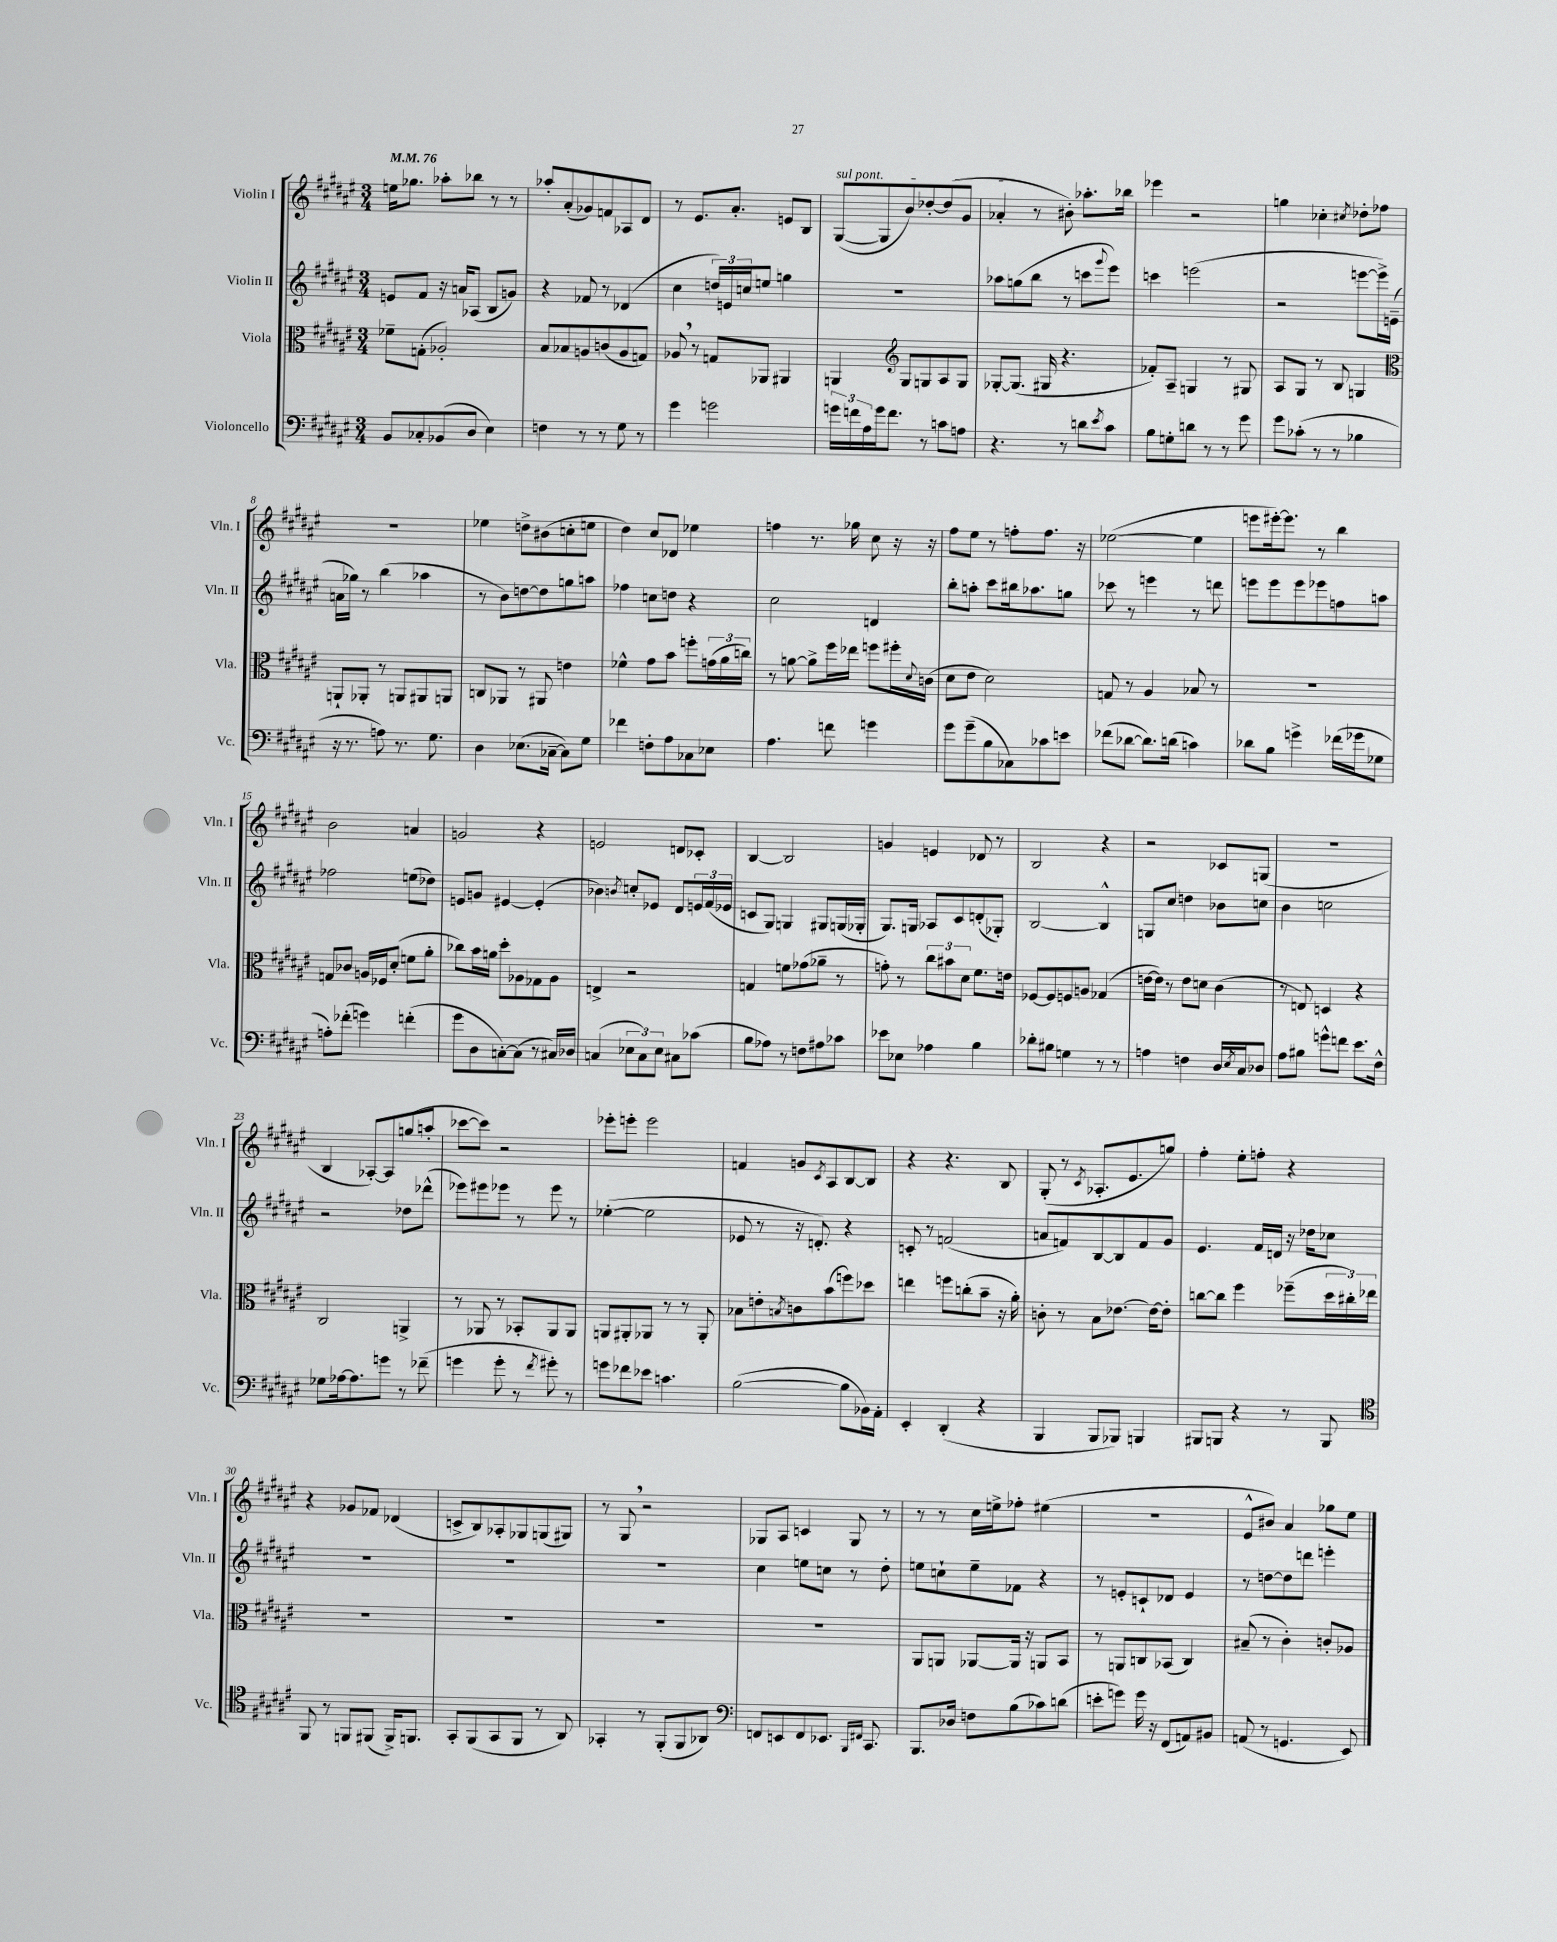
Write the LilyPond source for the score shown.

<<
\new StaffGroup <<
\new Staff = "s0" \with { instrumentName = "Violin I" shortInstrumentName = "Vln. I" } {
    \clef treble \key fis \major \numericTimeSignature \time 3/4 \tempo 4 = 76
    e''16 ges''8. aes''8-. bes''8 r8 r8 |
    aes''8-. ais'8-.( ges'8) f'8 aes8 dis'8 |
    r8 eis'8. ais'8.-. e'8 b8 |
    \once \override TextSpanner.bound-details.left.text = \markup { \italic "sul pont." } gis8~\startTextSpan( gis8 b'8) des''8~-. des''8( gis'8 |
    aes'4-.\stopTextSpan r8 bis'8-.) aes''8.-. bes''16 |
    ees'''4 r2 |
    g''4 ces''4-. \acciaccatura { cis''8 } des''8-. fes''8 |
    R2. |
    ees''4 d''8-> bis'8( c''8-. e''8 |
    dis''4) cis''8 des'8 ees''4 |
    f''4 r8. ges''16 cis''8 r16 r16 |
    fis''8 eis''8 r8 f''8-. f''8. r16 |
    ees''2~( ees''4 |
    e'''8 eis'''16~-.) eis'''8. r8 b''4 |
    b'2 a'4 |
    g'2 r4 |
    e'2 d'8 ces'8-. |
    b4~ b2 |
    g'4 e'4 des'8 r8 |
    b2 r4 |
    r2 ces'8 g8( |
    R2. |
    b4 aes8~-.) aes8 g''8( a''8-. |
    ces'''8~ ces'''8) r2 |
    ees'''8-. e'''8-. e'''2 |
    f'4 g'8 \acciaccatura { cis'8 } ais8 b8~ b8 |
    r4 r4. b8 |
    gis8-.( r8 \acciaccatura { cis'8 } aes8.-. eis'8. g''8) |
    fis''4-. eis''8-. f''8-. r4 |
    r4 ges'8 fes'8 des'4( |
    c'8-> b8) aes8-. ges8 g8( gis8) |
    r8 gis8 \breathe r2 |
    ges8 ais8 c'4 ges8 r8 |
    r8 r8 cis''16 e''16-> fes''8-. eis''4( |
    R2. |
    eis'8-^ bis'8) ais'4 ges''8 eis''8 \bar "|." |
}
\new Staff = "s1" \with { instrumentName = "Violin II" shortInstrumentName = "Vln. II" } {
    \clef treble \key fis \major \numericTimeSignature \time 3/4
    e'8 fis'8 r16 a'16 aes8( b8 g'8) |
    r4 fes'8 r8 des'4( |
    cis''4 \tuplet 3/2 { d''16) e'16 c''16 } e''8 g''4 |
    R2. |
    aes''8 g''8( b''8 r8 c'''8 \appoggiatura { gis'''8 } eis'''8) |
    c'''4 e'''2( |
    r2 e'''8~ e'''16->) e'16--( |
    a'16 ges''16) r8 b''4( aes''4 |
    r8 b'8) d''8~ d''8 g''8 a''8 |
    fes''4 c''8 d''8 r4 |
    cis''2 d'4 |
    b''8-. a''8-. cis'''8 bis''16 aes''8. g''8 |
    ces'''8 r8 e'''4 r8 d'''8 |
    e'''8 e'''8 e'''8 ees'''8 f''8 a''8 |
    fes''2 e''8( des''8) |
    e'8 g'8 eis'4~ eis'4-.( |
    bes'4) \acciaccatura { b'8 } c''8-. ees'8 dis'8 \tuplet 3/2 { e'16 fis'16( ees'16 } |
    c'8 gis8) g4 gis8 g16( ges16-. |
    gis8.) g16 aes8 cis'8 d'8-.( ges8-.) |
    b2~ b4-^ |
    g8 cis''8 d''4 bes'8 c''8 |
    b'4 c''2 |
    r2 des''8 des'''8-^( |
    ees'''8) eis'''8 ees'''8 r8 ees'''8 r8 |
    ees''4~-.( ees''2 |
    ees'8 r8 r16 d'8.-.) r4 |
    c'8-. r8 f'2( |
    a'8 f'8) b8~ b8 f'8 gis'8 |
    eis'4. fis'16 d'16 r16 des''16 ces''8 |
    R2. |
    R2. |
    R2. |
    cis''4 e''8 c''8 r8 dis''8-. |
    e''8 c''8-! e''8-- fes'8 r4 |
    r8 e'8-. c'8-! des'8 e'4 |
    r8 d''8~ d''8 d'''8 e'''4-. \bar "|." |
}
\new Staff = "s2" \with { instrumentName = "Viola" shortInstrumentName = "Vla." } {
    \clef alto \key fis \major \numericTimeSignature \time 3/4
    fes'8-- g8-.( aes2-.) |
    b8 bes8 a8 c'8( a8 g8) |
    aes8 \breathe r8 g8 aes,8 ais,4 |
    a,4 \clef treble gis8 g8 ais8 g8 |
    ges8~-. ges8.( gis16 r4. |
    fes'8-.) ais8-- g4 r8 gis8 |
    ais8 gis8 r8 b8 g4 |
    \clef alto a,8-! aes,8-. r8 a,8 ais,8 a,8 |
    c8 aes,8 r8 ais,8 e'4 |
    fes'4-^ gis'8 b'8 f''8-. \tuplet 3/2 { g'16( ais'16 c''16) } |
    r8 a'8~ a'8-> fis''16 ees''16 f''8 fis''16-. \appoggiatura { dis'8 } c'16( |
    dis'8 eis'8 dis'2) |
    g8 r8 ais4 bes8 r8 |
    R2. |
    g8 ces'8 a16 fes16 dis'8-.( f'8 ais'8-. |
    ces''8) b'16 a'16 dis''8-. aes8 ges8 aes8 |
    e4-> r2 |
    g4 f'8 ges'8( aes'8-- r8 |
    g'8-.) r8 \tuplet 3/2 { cis''8 bis'8 dis'8 } fis'8. e'16 |
    fes8~ fes8 f8 a8 ges4( |
    e'16~ e'16) r8 e'8 d'8 cis'4( |
    r8 e8) d4 r4 |
    cis2 a,4-> |
    r8 aes,8 r8 bes,8-. aes,8 aes,8 |
    a,8 ais,8-. aes,8 r8 r8 aes,8-. |
    bes8 e'8-. \acciaccatura { b8 } c'8 b'8( f''8) des''8 |
    e''4 f''8 c''8-.( b'8-- r16 ais'16-.) |
    c'8-. r8 b8 ees'8.~ ees'16~ ees'8-. |
    c''8~ c''8 fis''4 fes''8--( \tuplet 3/2 { dis''16 cis''16-.) ees''16 } |
    R2. |
    R2. |
    R2. |
    R2. |
    ais,8 a,8 aes,8~ aes,16 r16 a,8 b,8 |
    r8 a,8 c8 bes,8( c4) |
    bis8--( r8 cis'4-.) c'8-. aes8 \bar "|." |
}
\new Staff = "s3" \with { instrumentName = "Violoncello" shortInstrumentName = "Vc." } {
    \clef bass \key fis \major \numericTimeSignature \time 3/4
    b,8 ces8-. bes,8( dis8 eis4) |
    f4 r8 r8 gis8 r8 |
    gis'4 g'2 |
    \tuplet 3/2 { g'16 f'16 ais16 } g'16 f'8. r8 c'8 a8 |
    r4. r8 d'8 \acciaccatura { eis'8 } cis'8 |
    b8 g8-. d'8 r8 r8 gis'8 |
    gis'8 ces'8-.( r8 r8 bes4 |
    r16 r8. a8) r8. gis8. |
    dis4 ees8.( ces16~-- ces8) gis8 |
    fes'4 f8-. ais8 ces8 ees8 |
    ais4. f'8 g'4 |
    gis'8 gis'8--( b8 ces8) ces'8 e'8 |
    fes'8( des'8~ des'8.) d'16( c'4) |
    des'8 b8 g'4-> fes'16( ges'16 ges8 |
    a8-.) fes'8-.( g'4) f'4-.( |
    gis'8 dis8 c8~-.) c8( r8 cis16) des16 |
    c4( \tuplet 3/2 { ees8 c8) ees8 } cis8 ces'8( |
    b8 aes8) r8 f8 ais8 ces'8 |
    ees'8 ees8 aes4 b4 |
    des'8-. bis8 g4 r8 r8 |
    a4 f4 dis16 \acciaccatura { eis8 } cis16 des8 |
    ais8 bis8 g'8-^ f'8 eis'8. fis16-^ |
    ges8 aes16~ aes8. g'8 r8 fes'8--( |
    g'4 g'8-. r8 \acciaccatura { fis'8 } gis'8-.) r8 |
    g'8 fes'8 ees'8 c'4. |
    b2~( b8 bes,16) ais,16-. |
    eis,4-. dis,4-.( r4 |
    b,,4 b,,8 bes,,8) b,,4 |
    bis,,8 b,,8 r4 r8 b,,8 |
    \clef tenor fis,8 r8 f,8 fis,8( fis,16->) f,8. |
    gis,8-. fis,8( gis,8 fis,8 r8 ais,8) |
    ges,4-. r8 fis,8-.( fis,8 aes,8) |
    \clef bass f,8 e,8 f,8 ees,8. \grace { b,,16 fis,16 } cis,8. |
    b,,8. des16 f8 b8( ces'8) d'8( |
    e'8-. g'8) g'16 r16 fis,8( a,8) bis,8 |
    a,8( r8 g,4. eis,8) \bar "|." |
}
>>
>>
